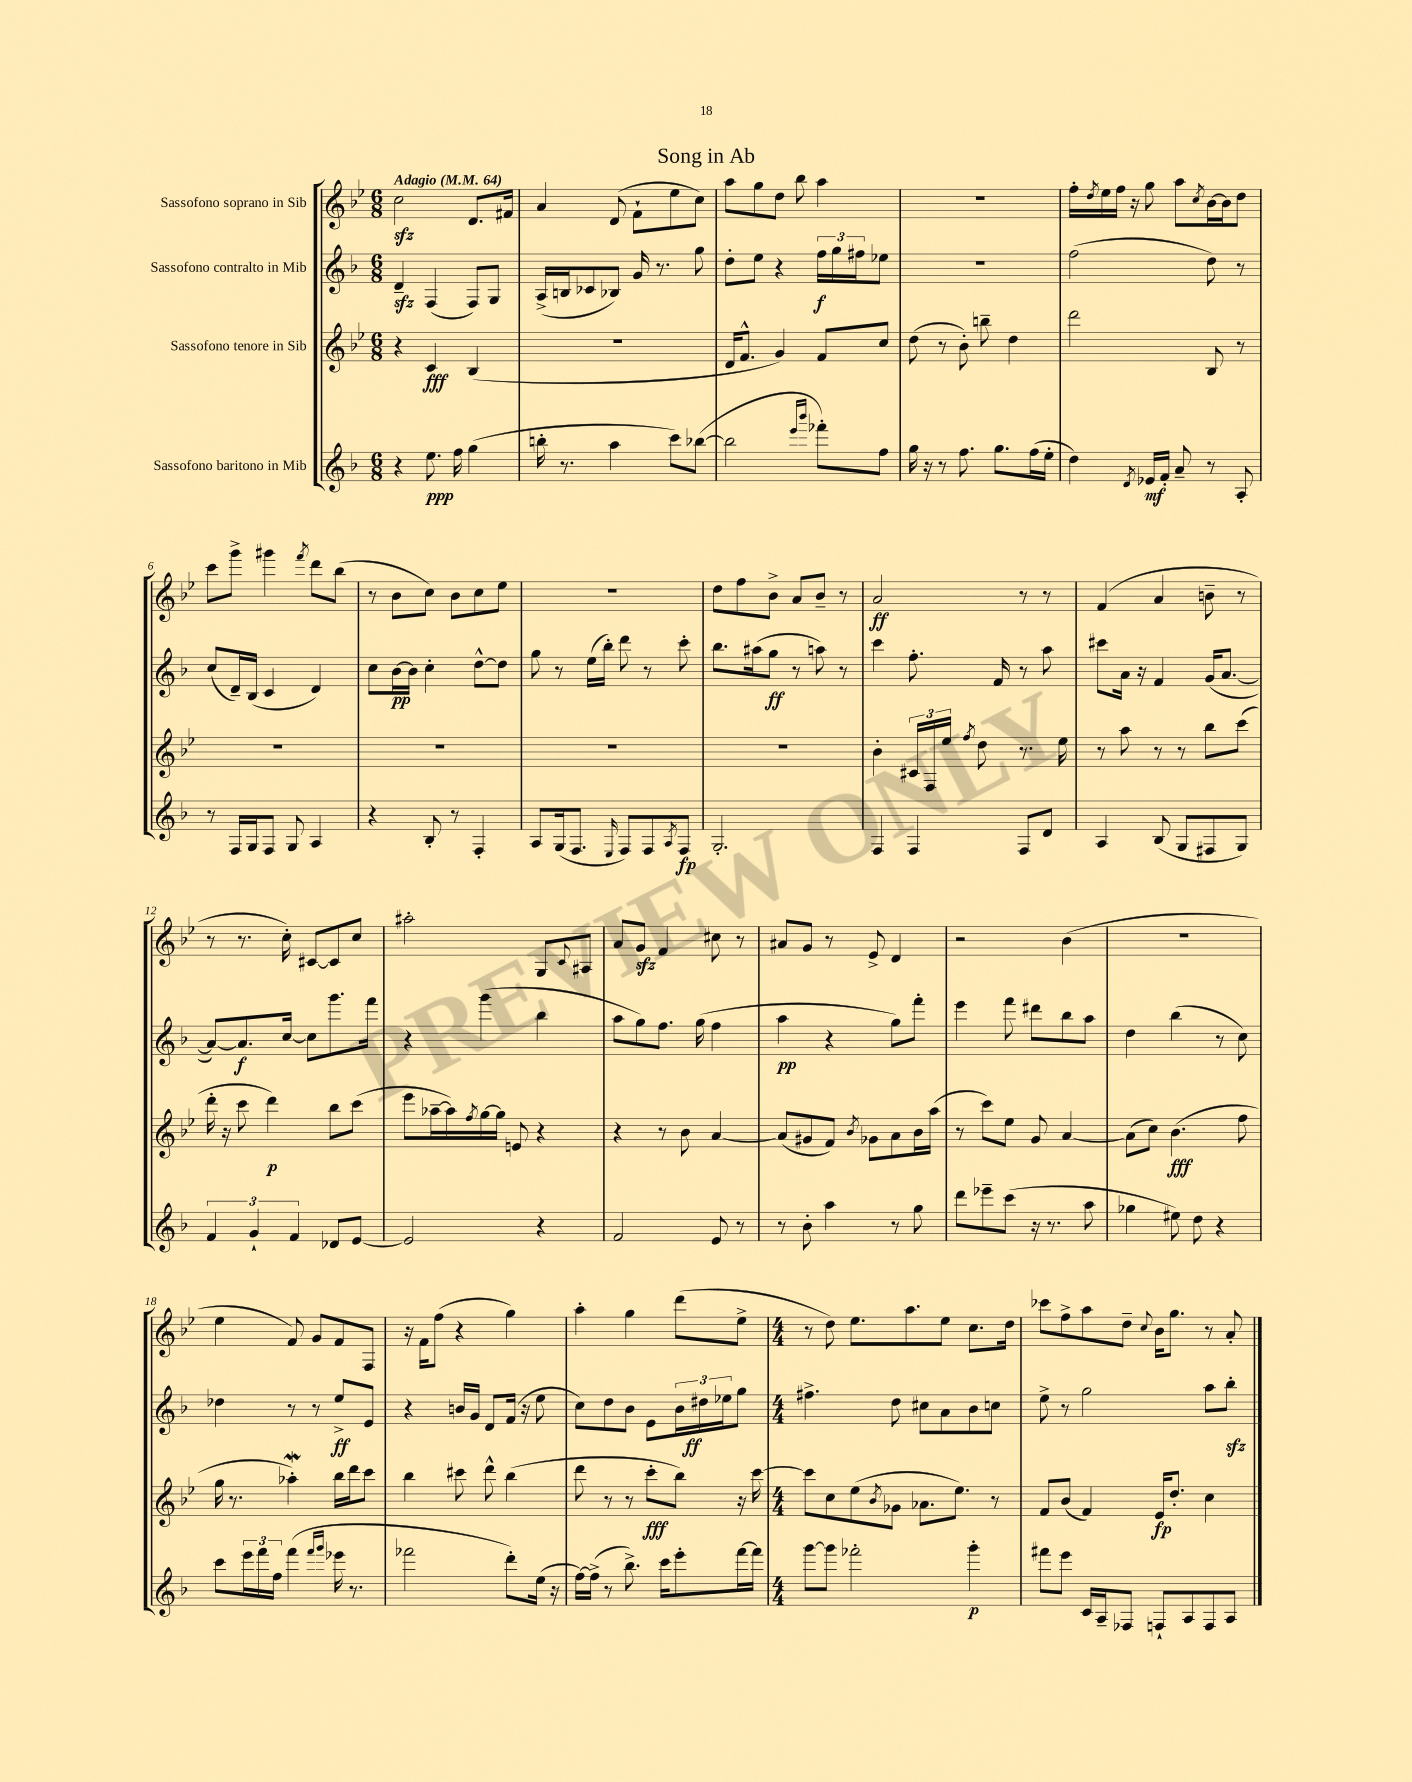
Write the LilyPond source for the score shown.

\header { title = "Song in Ab" }
<<
\new StaffGroup <<
\new Staff = "s0" \with { instrumentName = "Sassofono soprano in Sib" } {
    \clef treble \key bes \major \numericTimeSignature \time 6/8 \tempo "Adagio" 4 = 64
    c''2\sfz d'8. fis'16 |
    a'4 d'8( f'8-! ees''8 c''8) |
    a''8 g''8 d''8 bes''8 a''4 |
    R2. |
    f''16-. \acciaccatura { d''8 } ees''16 f''16 r16 g''8 a''8 \acciaccatura { c''8 } bes'16~ bes'16 d''8 |
    c'''8 g'''8-> gis'''4 \acciaccatura { f'''8 } d'''8 bes''8( |
    r8 bes'8 c''8) bes'8 c''8 ees''8 |
    R2. |
    d''8 f''8 bes'8-> a'8 bes'8-- r8 |
    a'2\ff r8 r8 |
    f'4( a'4 b'8-- r8 |
    r8 r8. c''16-.) cis'8~ cis'8 c''8 |
    ais''2-. g8 \appoggiatura { c'8 } ais8 |
    a'8 g'8\sfz f'4 cis''8 r8 |
    ais'8 g'8 r8 ees'8-> d'4 |
    r2 bes'4( |
    R2. |
    ees''4 f'8) g'8 f'8 f8 |
    r16 f'16 f''8( r4 g''4) |
    a''4-. g''4 d'''8( ees''8-> |
    \numericTimeSignature \time 4/4 r8 d''8) ees''8. a''8. ees''8 c''8. d''16 |
    ces'''8 f''8-> a''8 d''8-- \appoggiatura { c''8 } bes'16 g''8. r8 a'8-. \bar "|." |
}
\new Staff = "s1" \with { instrumentName = "Sassofono contralto in Mib" } {
    \clef treble \key f \major \numericTimeSignature \time 6/8
    d'4--\sfz f4( f8) g8 |
    a16->( b16 ces'8 bes8) g'16 r8. g''8 |
    d''8-. e''8 r4 \tuplet 3/2 { f''16\f g''16 fis''16 } ees''8 |
    R2. |
    f''2( d''8) r8 |
    c''8( d'16--) bes16( c'4 d'4) |
    c''8 bes'16~\pp bes'16 c''4-. d''8~-^ d''8 |
    g''8 r8 e''16( bes''16-.) d'''8 r8 c'''8-. |
    bes''8. ais''16( g''8\ff r8 a''8) r8 |
    c'''4 f''8.-. f'16 r8 a''8 |
    cis'''8 a'16 r16 f'4 g'16( a'8.~ |
    a'8~) a'8.\f c''16~ c''8 g'''8. f'''16 |
    r4 g'''4( bes''4 |
    a''8 g''8) f''8. g''16( f''4 |
    a''4\pp r4 g''8) f'''8-. |
    e'''4 f'''8 dis'''8 bes''8 a''8 |
    d''4 bes''4( r8 c''8) |
    des''4 r8 r8 e''8->\ff e'8 |
    r4 b'16 g'16 d'8 f'16( r16 e''8 |
    c''8) d''8 bes'8 e'8 \tuplet 3/2 { bes'16 dis''16\ff ees''16 } g''8 |
    \numericTimeSignature \time 4/4 fis''4.-> d''8 cis''8 a'8 bes'8 c''8 |
    e''8-> r8 g''2 a''8 bes''8-.\sfz \bar "|." |
}
\new Staff = "s2" \with { instrumentName = "Sassofono tenore in Sib" } {
    \clef treble \key bes \major \numericTimeSignature \time 6/8
    r4 c'4\fff bes4( |
    R2. |
    d'16 f'8.-^ g'4) f'8 c''8 |
    d''8( r8 bes'8-.) b''8-- d''4 |
    d'''2 bes8 r8 |
    R2. |
    R2. |
    R2. |
    R2. |
    bes'4-. \tuplet 3/2 { cis'16 f16 ees''16 } \acciaccatura { f''8 } d''8 r8. ees''16 |
    r8 a''8 r8 r8 bes''8 c'''8( |
    d'''16-. r16 c'''8 d'''4\p) bes''8 c'''8( |
    ees'''8 aes''16~-- aes''16) \acciaccatura { f''8 } g''16~ g''16 e'8 r4 |
    r4 r8 bes'8 a'4~ |
    a'8( gis'8 f'8) \acciaccatura { bes'8 } ges'8 a'8 bes'16 a''16( |
    r8 c'''8) ees''8 g'8 a'4~ |
    a'8( c''8) bes'4.\fff( f''8 |
    g''16 r8. aes''4-.\mordent) bes''16 d'''16 c'''8 |
    bes''4 cis'''8 d'''8-^ bes''4( |
    d'''8 r8 r8 c'''8-.\fff bes''8) r16 c'''16~ |
    \numericTimeSignature \time 4/4 c'''8 c''8 ees''8( \acciaccatura { bes'8 } ges'8 aes'8. ees''8.) r8 |
    f'8 bes'8( f'4) ees'16\fp d''8.-. c''4 \bar "|." |
}
\new Staff = "s3" \with { instrumentName = "Sassofono baritono in Mib" } {
    \clef treble \key f \major \numericTimeSignature \time 6/8
    r4 e''8.\ppp f''16 g''4( |
    b''16-. r8. a''4 c'''8) bes''8~( |
    bes''2 \grace { e'''16 bes'''16 } fes'''8-.) f''8 |
    g''16 r16 r8 f''8. g''8. f''16( e''16-. |
    d''4) \acciaccatura { d'8 } ees'16\mf f'16-. a'8-- r8 a8-. |
    r8 f16 g16 f8 g8 a4 |
    r4 bes8-. r8 f4-. |
    a8 g16( f8. \grace { e16 } f8) f8 \acciaccatura { a8 } f8\fp |
    g2.-. |
    f4 f4 f8 d'8 |
    a4 bes8( g8 fis8 g8) |
    \tuplet 3/2 { f'4 g'4-! f'4 } des'8 e'8~ |
    e'2 r4 |
    f'2 e'8 r8 |
    r8 bes'8-. a''4 r8 g''8 |
    d'''8 ees'''8-- c'''8( r16 r8. a''8 |
    ges''4 eis''8) d''8 r4 |
    c'''8 \tuplet 3/2 { e'''16 f'''16 f''16 } f'''4( \grace { f'''16 g'''16 } ees'''16 r8. |
    fes'''2 d'''8-.) e''16( r16 |
    f''16~) f''16->( r8 bes''8.->) c'''16 e'''8-. f'''16~ f'''16 |
    \numericTimeSignature \time 4/4 g'''8~ g'''8 fes'''2-. g'''4-.\p |
    fis'''8 e'''8 c'16 a16-- fes8 f8-! a8 f8 a8 \bar "|." |
}
>>
>>
